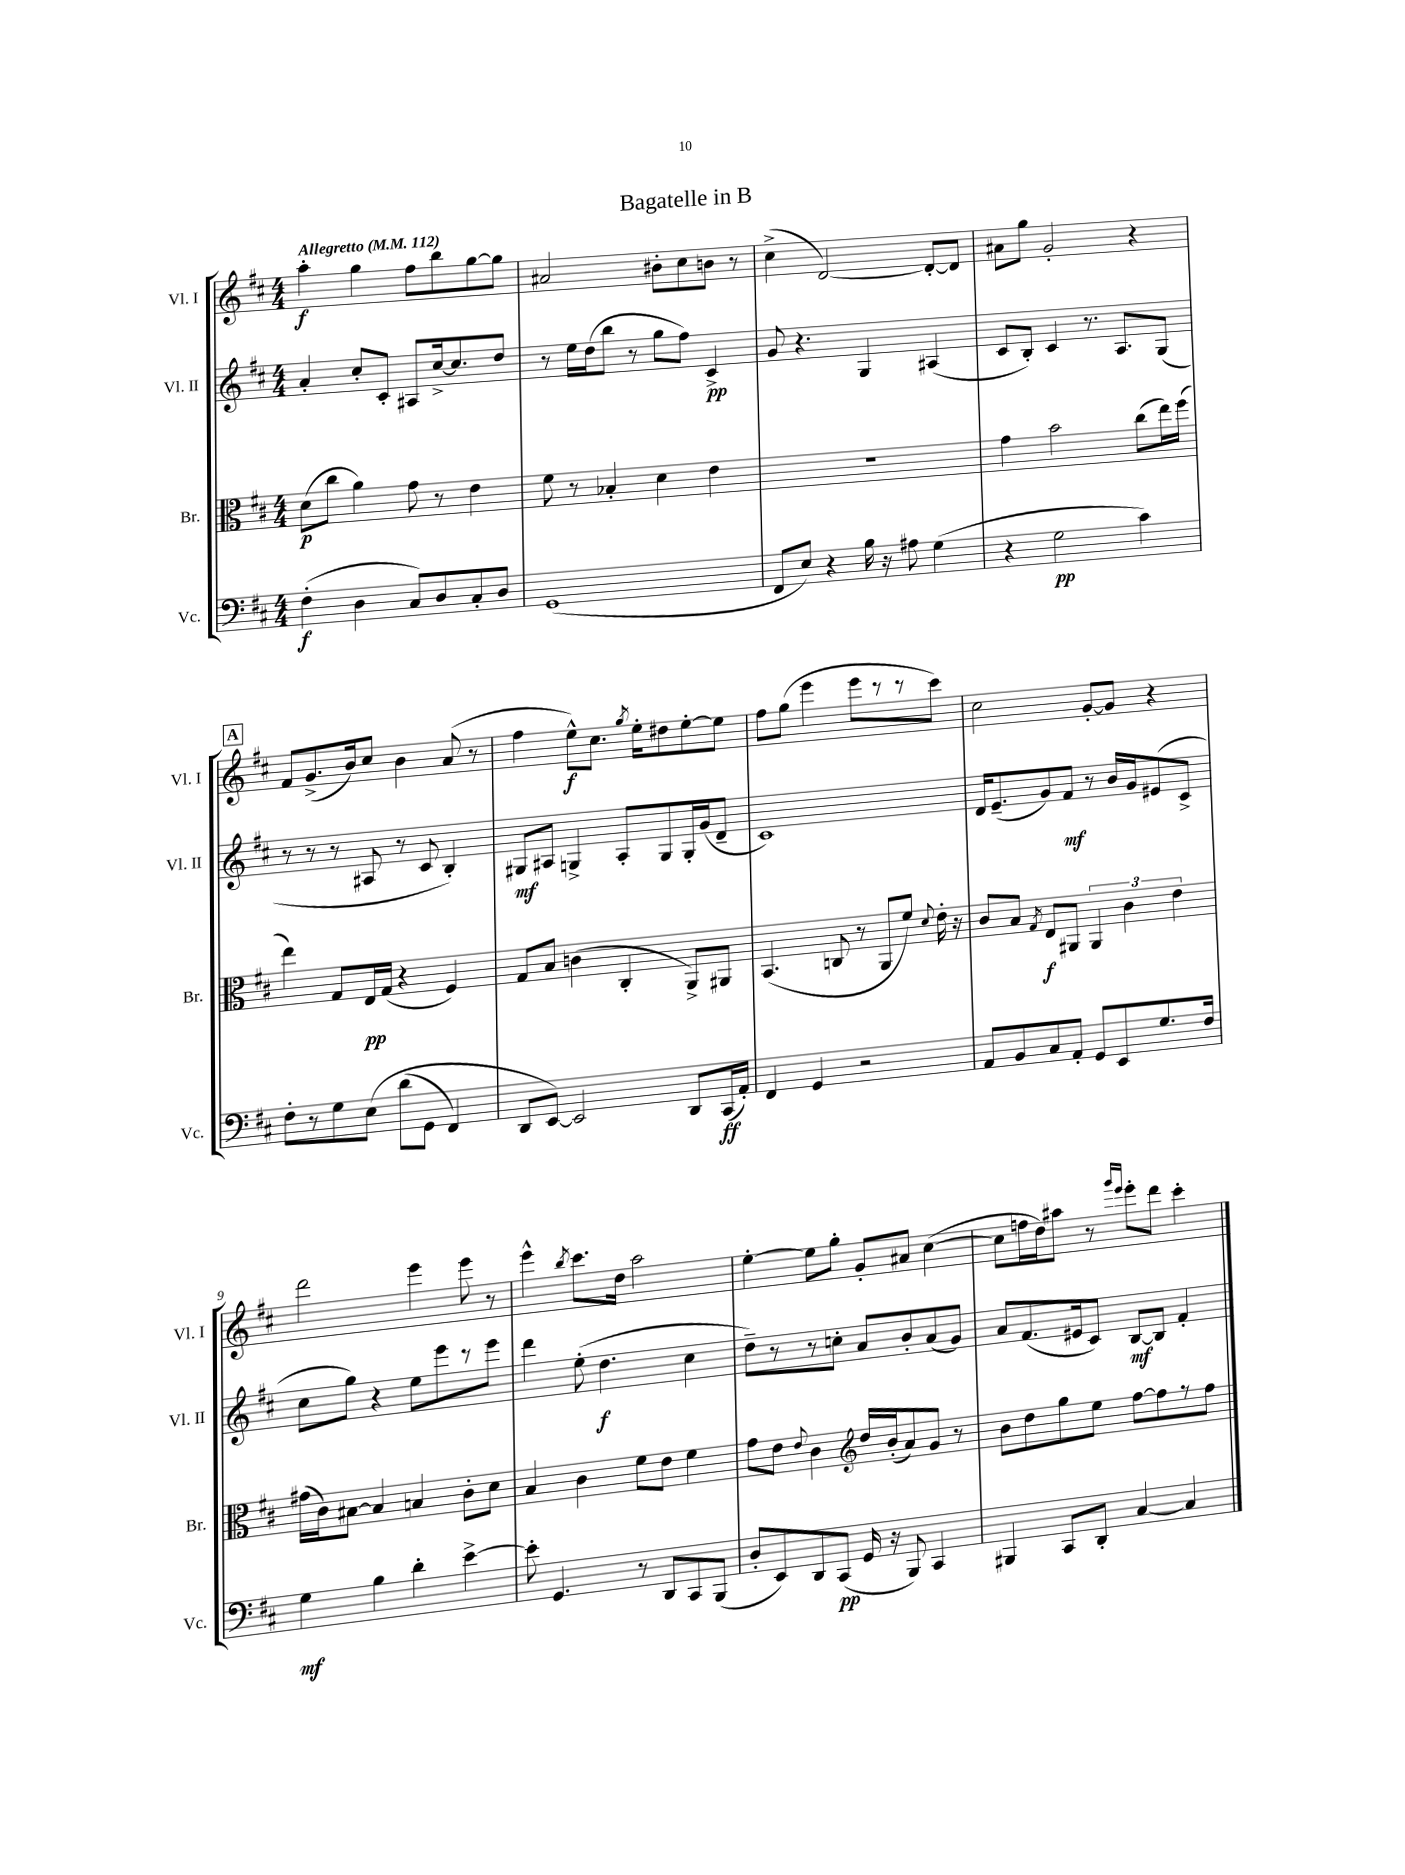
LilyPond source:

\header { title = "Bagatelle in B" }
<<
\new StaffGroup <<
\new Staff = "s0" \with { instrumentName = "Vl. I" shortInstrumentName = "Vl. I" } {
    \clef treble \key d \major \numericTimeSignature \time 4/4 \tempo "Allegretto" 4 = 112
    \autoBeamOff a''4-.\f g''4 fis''8[ b''8 g''8~ g''8] |
    ais'2 bis'8[-. cis''8 b'8] r8 |
    cis''4->( d'2~) d'8[~-. d'8] |
    ais'8[ g''8] g'2-. r4 |
    \mark \markup { \box "A" } fis'8[ g'8.->( b'16) cis''8] b'4 a'8( r8 |
    fis''4 e''8[-^\f) cis''8.] \acciaccatura { g''8 } e''16[-. dis''8 e''8~-. e''8] |
    fis''8[ g''8]( e'''4 e'''8[ r8 r8 cis'''8]) |
    cis''2 g'8[~-. g'8] r4 |
    d'''2 e'''4 e'''8 r8 |
    e'''4-^ \acciaccatura { b''8 } cis'''8.[ d''16] a''2 |
    e''4~-. e''8[ g''8]-. g'8[-. ais'8] cis''4~( |
    cis''8[ f''16 d''16) ais''8] r8 \grace { g'''16[ e'''16] } e'''8[-. d'''8] cis'''4-. \bar "|." |
}
\new Staff = "s1" \with { instrumentName = "Vl. II" shortInstrumentName = "Vl. II" } {
    \clef treble \key d \major \numericTimeSignature \time 4/4
    \autoBeamOff a'4-. cis''8[-. cis'8]-. ais8[ cis''16~-> cis''8. d''8] |
    r8 e''16[ d''16( b''8] r8 g''8[ fis''8]) cis'4->\pp |
    g'8 r4. g4 ais4( |
    cis'8[ b8]-.) cis'4 r8. a8.[ g8]( |
    \mark \markup { \box "A" } r8 r8 r8 ais8 r8 cis'8 b4-.) |
    gis8[\mf ais8] g4-> ais8[-. g8 g16-. g'16( d'8]-- |
    cis'1) |
    d'16[ e'8.--( g'8) fis'8]\mf r8 b'16[ g'16 eis'8( cis'8]-> |
    cis''8[ g''8]) r4 e''8[ e'''8 r8 e'''8] |
    d'''4 e''8-.( d''4.\f cis''4 |
    d''8[--) r8 r8 c''8]-. a'8[ b'8-. a'8( g'8]) |
    a'8[ fis'8.( eis'16 cis'8]) b8[~\mf b8] fis'4-. \bar "|." |
}
\new Staff = "s2" \with { instrumentName = "Br." shortInstrumentName = "Br." } {
    \clef alto \key d \major \numericTimeSignature \time 4/4
    \autoBeamOff d'8[\p( cis''8] a'4) g'8 r8 e'4 |
    fis'8 r8 bes4-. d'4 e'4 |
    r1 |
    g'4 b'2 cis''8[( e''16) fis''16]( |
    \mark \markup { \box "A" } e''4) g8[ e16\pp g16]( r4 fis4) |
    g8[ b8] c'4( cis4-. a,8[->) ais,8] |
    b,4.( c8 r8 a,8[ fis'8]) \appoggiatura { d'8 } e'16-. r16 |
    cis'8[ b8] \acciaccatura { g8 } e8[\f ais,8] \tuplet 3/2 { ais,4 cis'4 e'4 } |
    gis'16[( cis'16) bis8]~ bis4 b4 cis'8[-. d'8] |
    b4 cis'4 fis'8[ e'8] fis'4 |
    g'8[ e'8] \appoggiatura { e'8 } cis'4 \clef treble d''16[ b'16-.( a'8) g'8] r8 |
    b'8[ d''8 g''8 e''8] fis''8[~ fis''8 r8 fis''8] \bar "|." |
}
\new Staff = "s3" \with { instrumentName = "Vc." shortInstrumentName = "Vc." } {
    \clef bass \key d \major \numericTimeSignature \time 4/4
    \autoBeamOff fis4-.\f( d4 cis8[) d8 cis8-. d8] |
    g,1( |
    fis,8[ e8]) r4 b16 r16 ais8 g4( |
    r4 g2\pp cis'4) |
    \mark \markup { \box "A" } fis8[-. r8 g8 e8]\( d'8[( g,8] fis,4) |
    d,8[ e,8]~\) e,2 d,8[ cis,16\ff( a,16]-.) |
    fis,4 g,4 r2 |
    a,8[ b,8 cis8 a,8]-. g,8[ e,8 g8. fis16] |
    g4\mf b4 d'4-. e'4~-> |
    e'8-. g,4. r8 d,8[ cis,8 b,,8]( |
    d8[-. e,8) d,8 cis,8]\pp( g,16 r16 b,,8) cis,4 |
    bis,,4 cis,8[ d,8]-. cis4~ cis4 \bar "|." |
}
>>
>>
